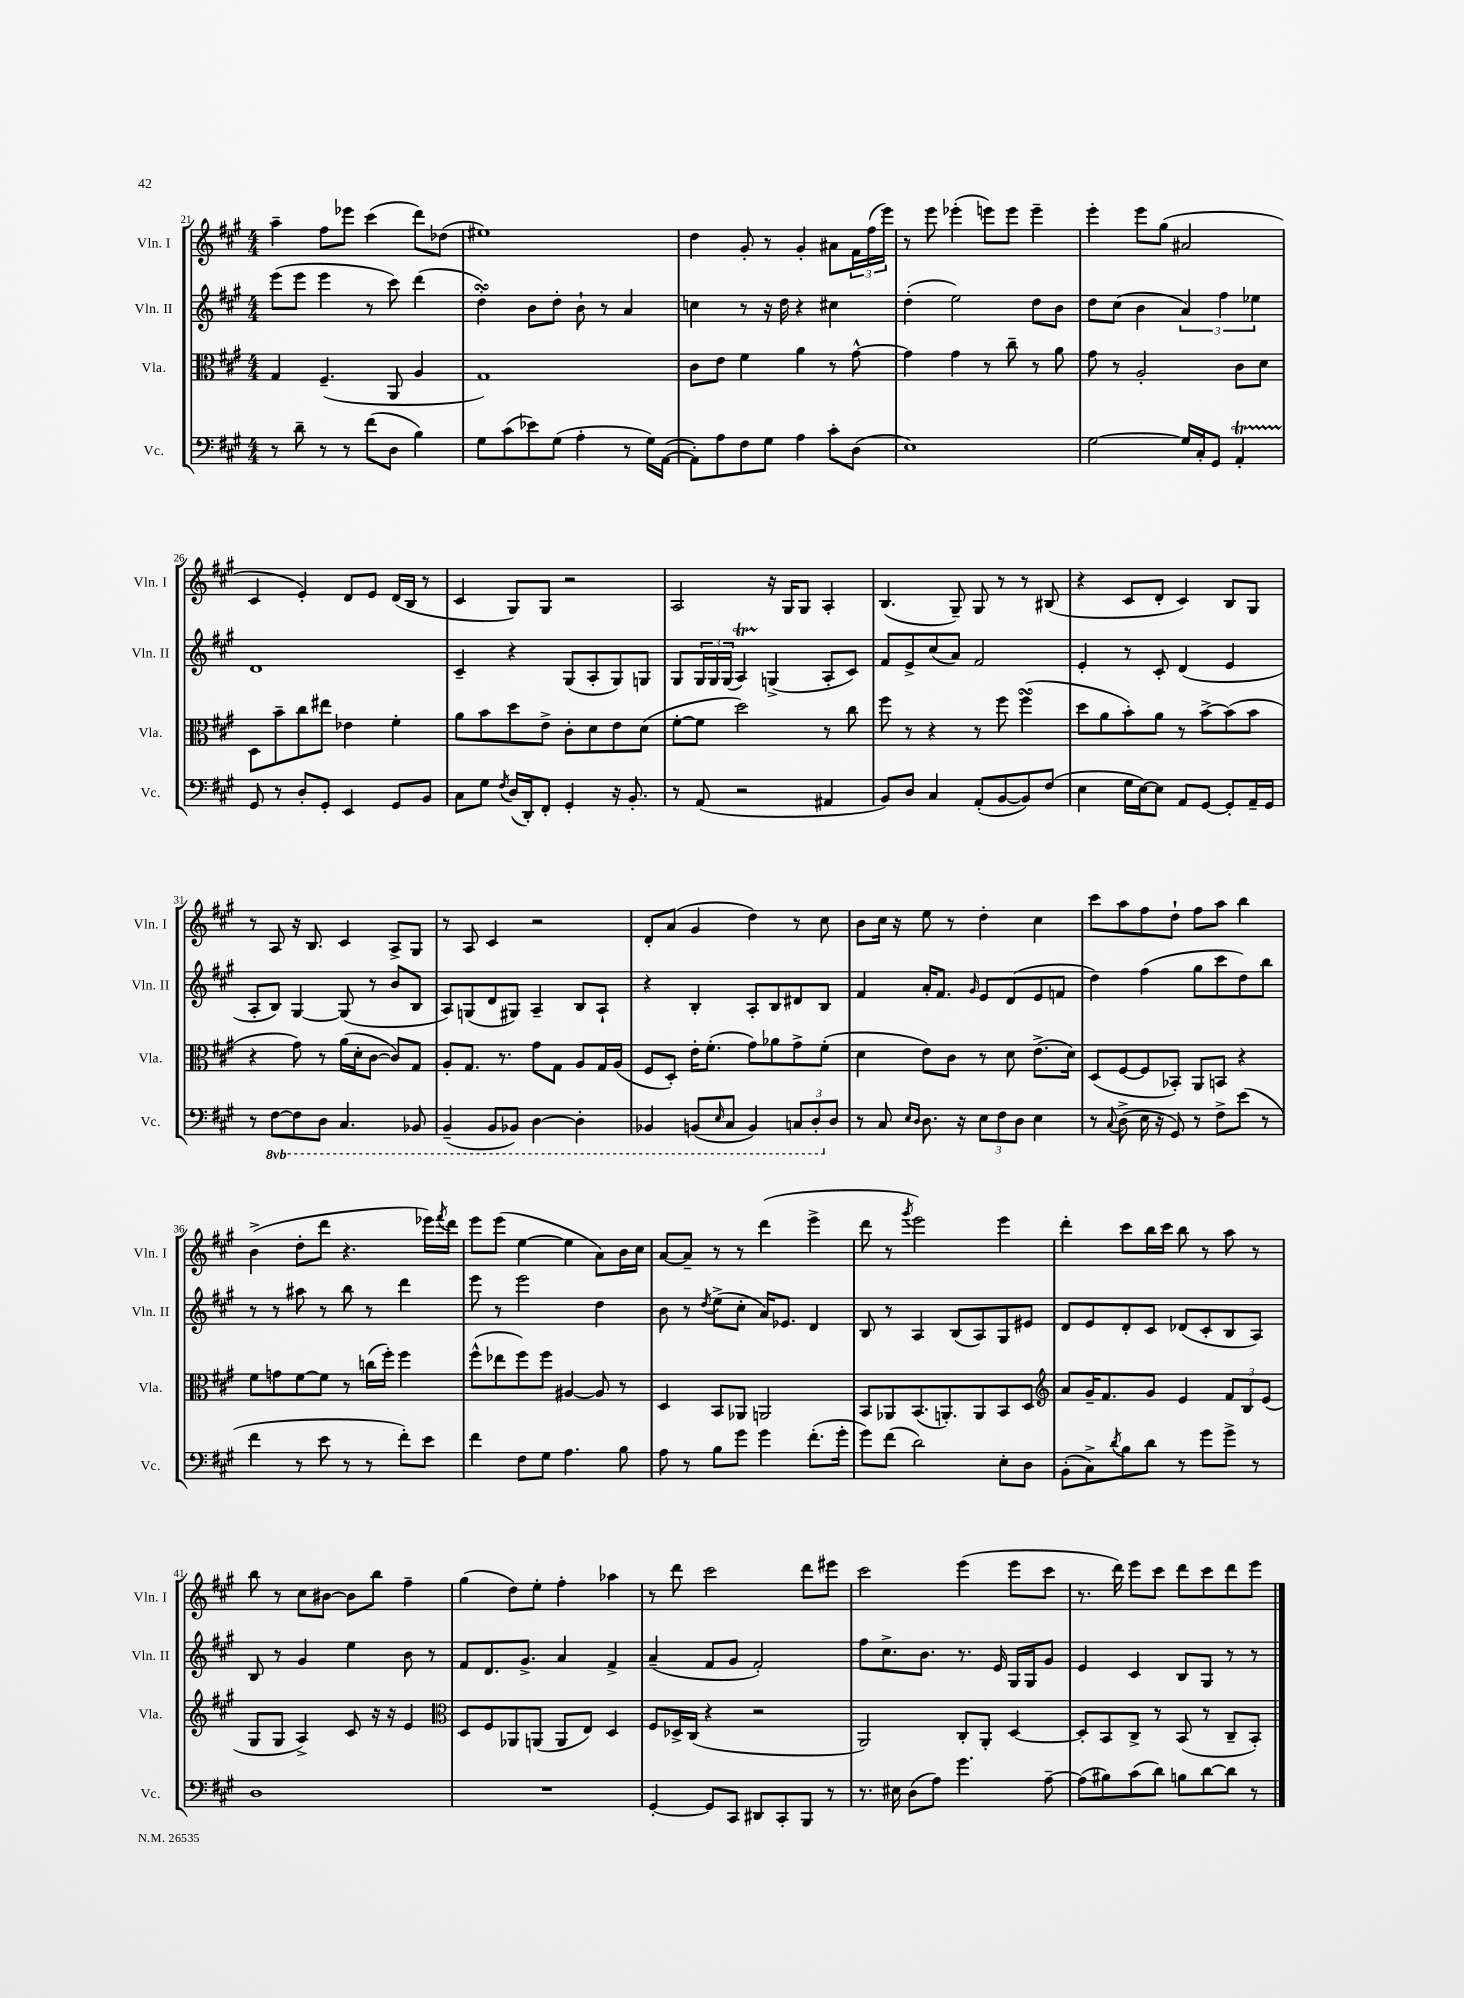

**kern	**kern	**kern	**kern
*staff4	*staff3	*staff2	*staff1
*clefF4	*clefC3	*clefG2	*clefG2
*k[f#c#g#]	*k[f#c#g#]	*k[f#c#g#]	*k[f#c#g#]
*M4/4	*M4/4	*M4/4	*M4/4
8r	4G#/	(8eee\L	4aa~\
8d~\	.	8eee\J	.
8r	(4.F#~/	4eee\	8ff#\L
8r	.	.	8eee-\J
(8f#\L	.	8r	(4ccc#\
8D\J	8AA/	8ccc#\)	.
4B\)	4A/	(4ddd\	8ddd\L)
.	.	.	(8dd-\J
=	=	=	=
8G#\L	1G#)	4dd'\)	1ee#)
(8c#\	.	.	.
8e-\)	.	8b\L	.
(8G#\J	.	8dd'\J	.
4A'\	.	8b`\	.
.	.	8r	.
8r	.	4a/	.
16G#\LL)	.	.	.
([16AA\JJ	.	.	.
=	=	=	=
8AA'\]L)	8c#\L	4cc\	4dd\
8A\	8e\J	.	.
8F#\	4f#\	8r	8g#'/
8G#\J	.	16r	8r
.	.	16dd\	.
4A\	4a\	4r	4g#'/
8c#'\L	8r	4cc#\	8a#\L
(8D\J	[8g#^^\	.	24f#\L
.	.	.	(24ff#\
.	.	.	24eee\JJ)
=	=	=	=
1E)	4g#\]	(4dd'\	8r
.	.	.	8eee\
.	4g#\	2ee\)	(4eee-'\
.	8r	.	8eee\L)
.	8cc#~\	.	8eee\J
.	8r	8dd\L	4eee~\
.	8a\	8b\J	.
=	=	=	=
[2G#\	8g#\	8dd\L	4eee'\
.	8r	(8cc#\J	.
.	2A'/	4b\	8eee\L
.	.	.	(8gg#\J
16G#/]LL	.	6a/)	2a#/
16C#'/J	.	.	.
8GG#/J	.	.	.
.	.	6ff#\	.
4AA'/	8c#\L	.	.
.	.	6ee-\	.
.	8d\J	.	.
=	=	=	=
8GG#/	8D\L	1d	4c#/
8r	8b~\	.	.
8D'/L	8cc#\	.	4e'/)
8GG#'/J	8ee#\J	.	.
4EE/	4e-\	.	8d/L
.	.	.	8e/J
8GG#/L	4f#'\	.	(16d/LL
.	.	.	16B/JJ
8BB/J	.	.	8r
=	=	=	=
8C#\L	8a\L	4c#~/	4c#/
8G#\J	8b\	.	.
8qF#/	.	.	.
(16D/LL	8dd\	4r	8G#/L)
16DD'/J)	.	.	.
8FF#'/J	8e^\J	.	8G#/J
4GG#'/	8c#'\L	(8G#/L	2r
.	8d\	8A'/	.
16r	8e\	8G#/)	.
8.BB'/	.	.	.
.	(8d\J	8G/J	.
=	=	=	=
8r	[8f#'\L	8G#/L	2A/
(8AA/	8f#\]J	24G#/L	.
.	.	24G#/	.
.	.	(24G#/JJ	.
2r	2dd\)	4A/)	.
.	.	(4G^/	16r
.	.	.	16G#/LK
.	.	.	8G#/J
4AA#/	8r	8A'/L	4A'/
.	8cc#\	8c#/J)	.
=	=	=	=
8BB/L)	8ff#\	8f#/L	(4.B/
8D/J	8r	8e^/	.
4C#/	4r	(8cc#/	.
.	.	8a/J)	8G#~/)
(8AA'/L	8r	2f#/	8G#/
[8BB/	8ff#\	.	8r
8BB/])	(4ff#\	.	8r
(8F#/J	.	.	(8B#/
=	=	=	=
4E\	8dd\L	4e'/	4r
.	8a\	.	.
16G#\LL	8b'\)	8r	8c#/L
[16E\J)	.	.	.
8E\]J	8a\J	8c#'/	8d'/J
8AA/L	8r	(4d/	4c#/)
[8GG#/J	[8b^\L	.	.
8GG#'/]L	(8b\]	4e/	8B/L
16AA~/L	8b\J	.	8G#/J
16GG#/JJ	.	.	.
=	=	=	=
8r	4r	8A'/L	8r
[8FF#\L	.	8B/J)	8A/
8FF#\]	8g#\)	[4G#/	16r
.	.	.	8.B/
8DD\J	8r	.	.
4.CC#/	(16a\LL	(8G#/]	4c#/
.	16d'\J	.	.
.	[8c#\J	8r	.
.	8c#/]L)	8b/L	8A^/L
8BBB-/	8G#/J	8B/J	8G#/J
=	=	=	=
(4BBB~/	8A'/L	8A/L)	8r
.	8.G#/J	(8G/	8A/
8BBB/L	.	8d/	4c#/
.	8.r	.	.
8BBB-/J)	.	8G#/J)	.
[4DD\	8g#\L	4A~/	2r
.	8G#\J	.	.
4DD'\]	8A/L	8B/L	.
.	16G#/L	8A`/J	.
.	(16A/JJ	.	.
=	=	=	=
4BBB-/	8F#/L	4r	8d'/L
.	8D'/J)	.	(8a/J
(8BBB/L	16e'\LK	4B'/	4g#/
.	(8.f#'\J	.	.
16qqEE/	.	.	.
8CC#/J	.	.	.
4BBB/)	8g#\L)	8A'/L	4dd\)
.	8a-\	8B/	.
12CC/L	8g#^\	8d#/	8r
12DD'/	.	.	.
.	(8f#'\J	8B/J	8cc#\
12D/J	.	.	.
=	=	=	=
8r	4d\	4f#/	8b\L
8C#/	.	.	16cc#\Jk
.	.	.	16r
16qqE/LL	.	.	.
16qqD/JJ	.	.	.
8.D\	8e\L)	16a'/LK	8ee\
.	.	8.f#/J	.
.	8c#\J	.	8r
16r	.	.	.
.	.	16qqg#/	.
12E\L	8r	8e/L	4dd'\
12F#\	.	.	.
.	8d\	(8d/	.
12D\J	.	.	.
4E\	(8.e^\L	8e/	4cc#\
.	.	8f/J	.
.	16d\Jk)	.	.
=	=	=	=
8r	(8D/L	4dd\)	8ccc#\L
8qqC#/	.	.	.
(8D^\	[8F#/	.	8aa\
16E\	8F#/]	(4ff#\	8ff#\
16r	.	.	.
8GG#/)	8BB-'/J)	.	8dd`\J
8r	8AA/L	8gg#\L	8ff#\L
8F#^\L	8BB/J	8ccc#\	8aa\J
(8e\J	4r	8dd\)	4bb\
8r	.	8bb\J	.
=	=	=	=
4f#\	8f#\L	8r	(4b^\
.	8g\	8r	.
8r	[8f#\	8aa#\	8dd'\L
8e\	8f#\]J	8r	8ddd\J
8r	8r	8bb\	4.r
8r	(16cc\LL	8r	.
.	16ff#'\JJ)	.	.
8f#'\L)	4ff#\	4ddd\	.
8e\J	.	.	16eee-\LL)
.	.	.	8qfff#/
.	.	.	16ddd\JJ
=	=	=	=
4f#\	(8ff#^^\L	8eee\	8eee\L
.	8ee-\	8r	(8eee\J
8F#\L	8ff#\)	2eee\	[4ee\
8G#\J	8ff#\J	.	.
4.A\	[4A#/	.	4ee\]
.	8A#/]	4dd\	8a\L)
8B\	8r	.	16b\L
.	.	.	16cc#\JJ
=	=	=	=
8A\	4D/	8b\	[8a/L
8r	.	8r	8a~/]J
.	.	8qdd/	.
8B\L	8BB/L	(8ee^\L	8r
8g#\J	8AA-/J	8cc#'\J	8r
4g#\	2AA/	16a/LK)	(4ddd\
.	.	8.e-/J	.
(8.f#'\L	.	4d/	4eee^\
16g#'\Jk	.	.	.
=	=	=	=
8g#\L)	8BB/L	8B/	8ddd\
(8f#\J	8AA-/	8r	8r
.	.	.	8qggg#/
2d\)	(8.BB/	4A/	2eee\)
.	8.AA'/)	.	.
.	.	(8B/L	.
.	8AA/	8A/)	.
8E'\L	8BB/	8G#/	4eee\
8D\J	8D/J	8e#/J	.
=	=	=	=
*	*clefG2	*	*
(8BB'\L	8a/L	8d/L	4ddd'\
8C#^\)	16g#~/K	8e/	.
.	8.f#/	.	.
8qd/	.	.	.
8B\	.	8d'/	8ccc#\L
8d\J	8g#/J	8c#/J	16bb\L
.	.	.	16ccc#\JJ
8r	4e/	(8d-/L	8bb\
8g#\L	.	8c#'/	8r
8g#^\J	12f#/L	8B/	8aa\
.	12B/	.	.
8r	.	8A/J)	8r
.	(12e/J	.	.
=	=	=	=
1D	8G#/L	8B/	8bb\
.	8G#/J	8r	8r
.	4A^/)	4g#/	8cc#\L
.	.	.	[8b#\J
.	8c#/	4ee\	8b#\]L
.	16r	.	8bb\J
.	16r	.	.
.	4e/	8b\	4ff#~\
.	.	8r	.
=	=	=	=
*	*clefC3	*	*
1r	8D/L	8f#/L	(4gg#\
.	8F#/	8.d/	.
.	8AA-/	.	8dd\L)
.	.	8.g#^/J	.
.	(8AA/J	.	8ee'\J
.	8AA/L	4a/	4ff#'\
.	8E/J)	.	.
.	4D/	4f#^/	4aa-\
=	=	=	=
[4GG#'/	8F#/L	(4a~/	8r
.	16D-^/L	.	8ddd\
.	(16C#/JJ	.	.
8GG#/]L	4r	8f#/L	2ccc#\
8CC#/J	.	8g#/J	.
8DD#/L	2r	2f#'/)	.
8CC#'/	.	.	.
8BBB/J	.	.	8ddd\L
8r	.	.	8eee#\J
=	=	=	=
8.r	2AA/)	8ff#\L	2ccc#\
.	.	8.cc#^\	.
16E#\	.	.	.
(8D\L	.	.	.
.	.	8.b\J	.
8A\J)	.	.	.
4.g#\	8C#'/L	8.r	(4eee\
.	8AA'/J	.	.
.	.	16e/	.
.	[4D/	16G#/LL	8eee\L
.	.	16G#/J	.
[8A~\	.	8g#/J	8ccc#\J
=	=	=	=
(8A\]L	8D'/]L	4e/	8.r
8B#\)	8BB/	.	.
.	.	.	16ddd\)
(8c#\	8C#^/J	4c#/	8eee\L
8d\J)	8r	.	8ccc#\J
8B\L	(8BB/	8B/L	8ddd\L
[8d\	8r	8G#/J	8ccc#\
8d\]J	8C#~/L	8r	8ddd\
8r	8BB'/J)	8r	8eee\J
==	==	==	==
*-	*-	*-	*-
